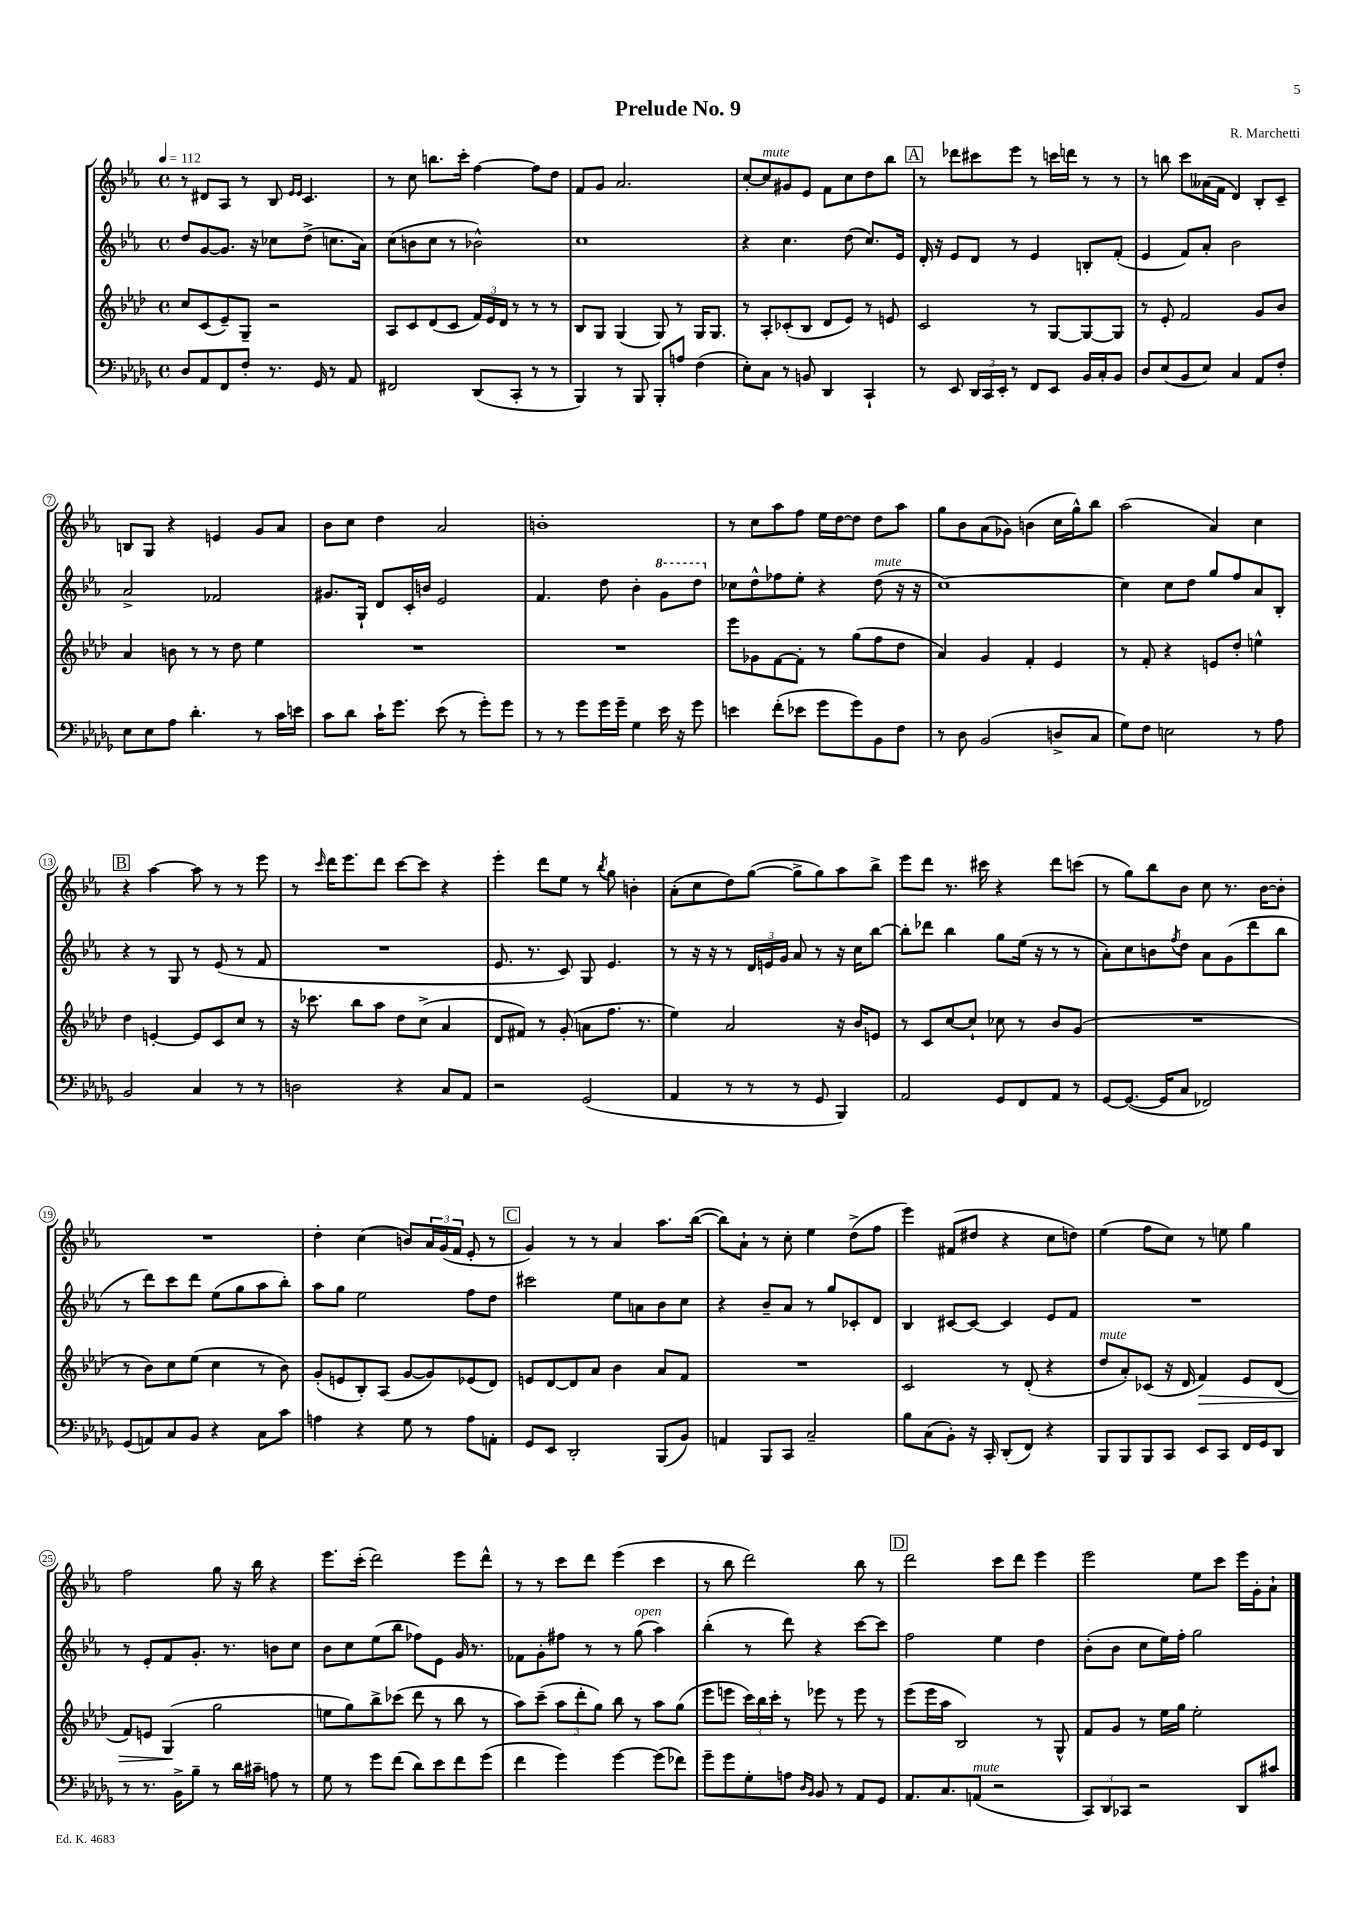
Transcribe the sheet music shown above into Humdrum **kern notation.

**kern	**kern	**dynam	**kern	**kern
*part4	*part3	*part3	*part2	*part1
*staff4	*staff3	*staff3	*staff2	*staff1
*clefF4	*clefG2	*	*clefG2	*clefG2
*k[b-e-a-d-g-]	*k[b-e-a-d-]	*	*k[b-e-a-]	*k[b-e-a-]
*M4/4	*M4/4	*	*M4/4	*M4/4
*met(c)	*met(c)	*	*met(c)	*met(c)
*MM112	*MM112	*	*MM112	*MM112
=1	=1	=1	=1	=1
8D-/L	8cc/L	.	8dd/L	8r
8AA-/	(8c/	.	[8g/	8d#X/L
8FF/	8e-~/)	.	8.g/J]	8A-/J
8F'/J	8G~/J	.	.	8r
.	.	.	16r	.
8.r	2r	.	8cc-X\L	8B-/
.	.	.	.	16qqe-/LL
.	.	.	.	16qqe-/JJ
.	.	.	(8dd^\J	4.c/
16GG-/	.	.	.	.
8r	.	.	8.ccn\L	.
8AA-/	.	.	.	.
.	.	.	16a-\Jk)	.
=2	=2	=2	=2	=2
2FF#X/	8A-/L	.	(8cc\L	8r
.	8c/	.	8bn\	8cc\
.	(8d-/	.	8cc\J	8.bbn\L
.	8c/J	.	8r	.
.	.	.	.	16ccc'\Jk
(8DD-/L	24f/LL)	.	2b-X^^\)	[4ff\
.	24e-/	.	.	.
.	24d-/JJ	.	.	.
8CC'/J	8r	.	.	.
8r	8r	.	.	8ff\L]
8r	8r	.	.	8dd\J
=3	=3	=3	=3	=3
4BBB-/)	8B-/L	.	1cc	8f/L
.	8G/J	.	.	8g/J
8r	(4G/	.	.	2.a-/
8BBB-/	.	.	.	.
8BBB-'/L	8G/)	.	.	.
8An/J	8r	.	.	.
(4F\	16G/KL	.	.	.
.	8.G/J	.	.	.
=4	=4	=4	=4	=4
8E-'\L)	8r	.	4r	[8cc'/L
!	!	!	!	!LO:TX:a:i:t=mute
8C\J	8A-'/L	.	.	8cc/]
8r	(8c-X'/	.	4.cc\	8g#X/
8BBn/	8B-/J	.	.	8e-/J
4DD-/	8d-/L	.	.	8f\L
.	8e-/J)	.	(8dd\	8cc\
4CC`/	8r	.	8.cc/L)	8dd\
.	8en/	.	.	8bb-\J
.	.	.	16e-/Jk	.
!!LO:REH:place=s1:t=A
=5	=5	=5	=5	=5
8r	2c/	.	16d'/	8r
.	.	.	16r	.
8EE-/	.	.	8e-/L	8ddd-X\L
24DD-/LL	.	.	8d/J	8ccc#X\
24CC/	.	.	.	.
24EE-'/JJ	.	.	.	.
8r	.	.	8r	8eee-\J
8FF/L	8r	.	4e-/	8r
8EE-/J	[8G/L	.	.	16cccn\LL
.	.	.	.	16dddn\JJ
16BB-/LL	8G/_	.	8Bn'/L	8r
16C'/J	.	.	.	.
8BB-/J	8G/J]	.	(8f'/J	8r
=6	=6	=6	=6	=6
8D-/L	8r	.	4e-/	8r
(8E-/	8e-'/	.	.	8bbn\
8BB-/	2f/	.	8f/L)	8ccc\L
8E-/J)	.	.	8a-'/J	(16a--X\L
.	.	.	.	16f\JJ
4C/	.	.	2b-\	4d/)
8AA-/L	8g/L	.	.	8B-'/L
8F'/J	8b-/J	.	.	8c~/J
!!LO:LB:g=z
=7	=7	=7	=7	=7
8E-\L	4a-/	.	2a-^/	8Bn/L
8E-\	.	.	.	8G/J
8A-\J	8bn\	.	.	4r
4.d-'\	8r	.	.	.
.	8r	.	2f-X/	4en/
.	8dd-\	.	.	.
8r	4ee-\	.	.	8g/L
16c\LL	.	.	.	8a-/J
16en\JJ	.	.	.	.
=8	=8	=8	=8	=8
8c\L	1r	.	8.g#X/L	8b-\L
8d-\J	.	.	.	8cc\J
.	.	.	16G`/Jk	.
16c`\KL	.	.	8d/L	4dd\
8.g-\J	.	.	.	.
.	.	.	16c'/L	.
.	.	.	16bn/JJ	.
(8e-\	.	.	2e-/	2a-/
8r	.	.	.	.
8g-'\L)	.	.	.	.
8g-\J	.	.	.	.
=9	=9	=9	=9	=9
8r	1r	.	4.f/	1bn'
8r	.	.	.	.
8g-\L	.	.	.	.
16g-\L	.	.	8dd\	.
16g-~\JJ	.	.	.	.
4G-\	.	.	4b-'\	.
*	*	*	*8va	*
16e-\	.	.	8gg\L	.
16r	.	.	.	.
8g-\	.	.	8ddd\J	.
=10	=10	=10	=10	=10
*	*	*	*X8va	*
4en\	8eee-\L	.	8cc-X\L	8r
.	8g-X\	.	8dd^^\	8cc\L
(8f'\L	[8f\	.	8ff-X\	8aa-\
8e-X\J	8f'\J]	.	8ee-'\J	8ff\J
8g-\L	8r	.	4r	16ee-\LL
.	.	.	.	[16dd\J
8g-\)	(8gg\L	.	.	8dd\J]
!	!	!	!LO:TX:a:i:t=mute	!
8BB-\	8ff\	.	(8dd\	8dd\L
8F\J	8dd-\J	.	16r	8aa-\J
.	.	.	16r	.
=11	=11	=11	=11	=11
8r	4a-/)	.	[1cc)	8gg\L
8D-\	.	.	.	8b-\
(2BB-/	4g/	.	.	(8a-\
.	.	.	.	8g-X\J)
.	4f'/	.	.	(4bn\
8Dn^/L	4e-/	.	.	16cc\LL
.	.	.	.	16gg^^\J)
8C/J	.	.	.	8bb-\J
=12	=12	=12	=12	=12
8G-\L)	8r	.	4cc\]	(2aa-\
8F\J	8f'/	.	.	.
2En\	4r	.	8cc\L	.
.	.	.	8dd\J	.
.	8en/L	.	8gg/L	4a-/)
.	8dd-'/J	.	8ff/	.
8r	4een^^\	.	8a-/	4cc\
8A-\	.	.	8B-'/J	.
!!LO:LB:g=z
!!LO:REH:place=s1:t=B
=13	=13	=13	=13	=13
2BB-/	4dd-\	.	4r	4r
.	[4en'/	.	8r	[4aa-\
.	.	.	8G/	.
4C/	8e/L]	.	8r	8aa-\]
.	8c/	.	(8e-/	8r
8r	8cc/J	.	8r	8r
8r	8r	.	8f/	8eee-\
=14	=14	=14	=14	=14
2Dn\	16r	.	1r	8r
.	8.ccc-X\	.	.	.
.	.	.	.	16qqccc/
.	.	.	.	16ddd\KL
.	.	.	.	8.eee-\
.	8bb-\L	.	.	.
.	8aa-\J	.	.	8ddd\J
4r	8dd-\L	.	.	[8ccc\L
.	(8cc^\J	.	.	8ccc\J]
8C/L	4a-/	.	.	4r
8AA-/J	.	.	.	.
=15	=15	=15	=15	=15
2r	8d-/L	.	8.e-/	4eee-'\
.	8f#X/J)	.	.	.
.	.	.	8.r	.
.	8r	.	.	8ddd\L
.	(8g'/	.	8c/)	8ee-\J
(2GG-/	8an\L	.	8G/	8r
.	.	.	.	8qbb-/
.	8.ff\J	.	4.e-/	8gg\
.	.	.	.	4bn'\
.	8.r	.	.	.
=16	=16	=16	=16	=16
4AA-/	4ee-\)	.	8r	(8a-'\L
.	.	.	16r	8cc\
.	.	.	16r	.
8r	2a-/	.	8r	8dd\)
8r	.	.	24d/LL	([8gg\J
.	.	.	24en/	.
.	.	.	24g/JJ	.
8r	.	.	8a-/	8gg^\L]
8GG-/	.	.	8r	8gg\)
4BBB-/)	16r	.	16r	8aa-\
.	16b-/KL	.	16cc\KL	.
.	8en/J	.	[8bb-\J	8bb-^\J
=17	=17	=17	=17	=17
2AA-/	8r	.	8bb-'\L]	8eee-\L
.	8c/L	.	8ddd-X\J	8ddd\J
.	[8cc/	.	4bb-\	8.r
.	8cc`/J]	.	.	.
.	.	.	.	16ccc#X\
8GG-/L	8cc-X\	.	8gg\L	4r
8FF/	8r	.	(16ee-\Jk	.
.	.	.	16r	.
8AA-/J	8b-/L	.	8r	8ddd\L
8r	(8g/J	.	8r	(8cccn\J
=18	=18	=18	=18	=18
[8GG-/L	1r	.	8a-'\L)	8r
(8.GG-/J_	.	.	8cc\	8gg\L)
.	.	.	8bn\	8bb-\
16GG-/KL]	.	.	.	.
.	.	.	8qff/	.
8C/J	.	.	8dd\J	8b-\J
2FF-X/)	.	.	8a-\L	8cc\
.	.	.	(8g\	8.r
.	.	.	8ddd\	.
.	.	.	.	[16b-\KL
.	.	.	8bb-\J	8b-'\J]
!!LO:LB:g=z
=19	=19	=19	=19	=19
(8GG-/L	8r	.	8r	1r
8AAn/)	8b-\L)	.	8ddd\L)	.
8C/	8cc\	.	8ccc\	.
8BB-/J	(8ee-\J	.	8ddd\J	.
4r	4cc\	.	(8ee-\L	.
.	.	.	8gg\	.
8C\L	8r	.	8aa-\	.
8c\J	8b-\)	.	8bb-'\J)	.
=20	=20	=20	=20	=20
4An\	(8g'/L	.	8aa-\L	4dd'\
.	8en/	.	8gg\J	.
4r	8B-'/)	.	2ee-\	(4cc\
.	(8A-/J	.	.	.
8G-\	[8g/L	.	.	8bn/L)
8r	8g/])	.	.	24a-/L
.	.	.	.	(24g/
.	.	.	.	24f/JJ
8A\L	(8e-X/	.	8ff\L	8e-'/
8AAn'\J	8d-/J)	.	8dd\J	8r
!!LO:REH:place=s1:t=C
=21	=21	=21	=21	=21
8GG-/L	8en/L	.	2ccc#X\	4g/)
8EE-/J	[8d-/	.	.	.
2DD-'/	8d-/]	.	.	8r
.	8a-/J	.	.	8r
.	4b-\	.	8ee-\L	4a-/
.	.	.	8an\	.
(8BBB-/L	8a-/L	.	8b-\	8.aa-\L
8BB-/J)	8f/J	.	8cc\J	.
.	.	.	.	([16bb-\Jk
=22	=22	=22	=22	=22
4AAn/	1r	.	4r	8bb-\L])
.	.	.	.	8a-`\J
8BBB-/L	.	.	8b-~/L	8r
8CC/J	.	.	8a-/J	8cc'\
2C~/	.	.	8r	4ee-\
.	.	.	8gg/L	.
.	.	.	8c-X'/	(8dd^\L
.	.	.	8d/J	8ff\J
=23	=23	=23	=23	=23
8B-\L	2c/	.	4B-/	4eee-\)
(8C\	.	.	.	.
8BB-'\J)	.	.	[8c#X/L	(8f#X/L
16r	.	.	8c#/J_	8dd#X/J
16CC'/	.	.	.	.
(8DD-'/L	8r	.	4c#/]	4r
8FF/J)	(8d-'/	.	.	.
4r	4r	.	8e-/L	8cc\L
.	.	.	8f/J	8ddn\J)
=24	=24	=24	=24	=24
!	!LO:TX:a:i:t=mute	!	!	!
8BBB-/L	8dd-/L	.	1r	(4ee-\
8BBB-/	8a-'/)	.	.	.
8BBB-/	(8c-X/J	.	.	8ff\L
8CC/J	16r	.	.	8cc\J)
.	16d-/	.	.	.
!	!	!LO:HP:b	!	!
8EE-/L	4f/)	>	.	8r
8CC/J	.	.	.	8een\
16FF/LL	8e-/L	.	.	4gg\
16GG-/J	.	.	.	.
8DD-/J	(8d-/J	.	.	.
!!LO:LB:g=z
=25	=25	=25	=25	=25
8r	8f/L)	.	8r	2ff\
8.r	8en/J	.	8e-'/L	.
.	(4G/	.	8f/	.
16BB-^\KL	.	.	.	.
8B-~\J	.	.	8.g'/J	.
8r	2gg\	]	.	8gg\
.	.	.	8.r	.
16d-\LL	.	.	.	16r
16c#X~\JJ	.	.	.	16bb-\
8An\	.	.	8bn\L	4r
8r	.	.	8cc\J	.
=26	=26	=26	=26	=26
8G-\	8een\L	.	8b-\L	8.eee-\L
8r	8gg\)	.	8cc\	.
.	.	.	.	(16ccc'\Jk
8g-\L	8bb-^\	.	(8ee-\	2ddd\)
(8f\J	(8ccc-X\J	.	8bb-\J	.
8d-\L)	8ddd-\	.	8ff-X\L)	.
8e-\	8r	.	8e-\J	.
8f\	8bb-\	.	16g/	8eee-\L
.	.	.	8.r	.
(8g-\J	8r	.	.	8ddd^^\J
=27	=27	=27	=27	=27
4f\	8aa-\L)	.	8f-X\L	8r
.	(8ccc~\J	.	8g'\	8r
4g-\)	12aa-\L	.	8ff#X\J	8ccc\L
.	12ddd-'\	.	.	.
.	.	.	8r	8ddd\J
.	12gg\J)	.	.	.
[4g-\	8bb-\	.	8r	(4eee-\
!	!	!	!LO:TX:a:i:t=open	!
.	8r	.	(8gg\	.
(8g-\L]	8aa-\L	.	4aa-\)	4ccc\
8f-X\J)	(8gg\J	.	.	.
=28	=28	=28	=28	=28
8g-~\L	8eee-\L	.	(4bb-'\	8r
8g-\	8eeen\J	.	.	8bb-\
8G-'\	24ccc\LL)	.	8r	2ddd\)
.	24bb-\	.	.	.
.	24ccc'\JJ	.	.	.
8An\J	8r	.	8ddd\)	.
16qqD-/LL	.	.	.	.
16qqBB-/JJ	.	.	.	.
8BB-/	8eee-X\	.	4r	.
8r	8r	.	.	.
8AA-/L	8eee-\	.	[8ccc\L	8bb-\
8GG-/J	8r	.	8ccc\J]	8r
!!LO:REH:place=s1:t=D
=29	=29	=29	=29	=29
8.AA-/L	(8eee-\L	.	2ff\	2ddd\
.	16eee-\L	.	.	.
8.C/	16aa-\JJ	.	.	.
.	2B-/)	.	.	.
!LO:TX:a:i:t=mute	!	!	!	!
(8AAn/J	.	.	.	.
2r	.	.	4ee-\	8ccc\L
.	.	.	.	8ddd\J
.	8r	.	4dd\	4eee-\
.	8G^^/	.	.	.
=30	=30	=30	=30	=30
12CC/L)	8f/L	.	(8b-'\L	2eee-\
12DD-/	.	.	.	.
.	8g/J	.	8b-\J	.
12CC-X/J	.	.	.	.
2r	8r	.	8cc\L	.
.	16ee-\LL	.	16ee-\L)	.
.	16gg\JJ	.	16ff'\JJ	.
.	2ee-'\	.	2gg\	8ee-\L
.	.	.	.	8ccc\J
8DD-/L	.	.	.	16eee-\LL
.	.	.	.	16g'\J
8c#X/J	.	.	.	8a-`\J
==	==	==	==	==
*-	*-	*-	*-	*-
